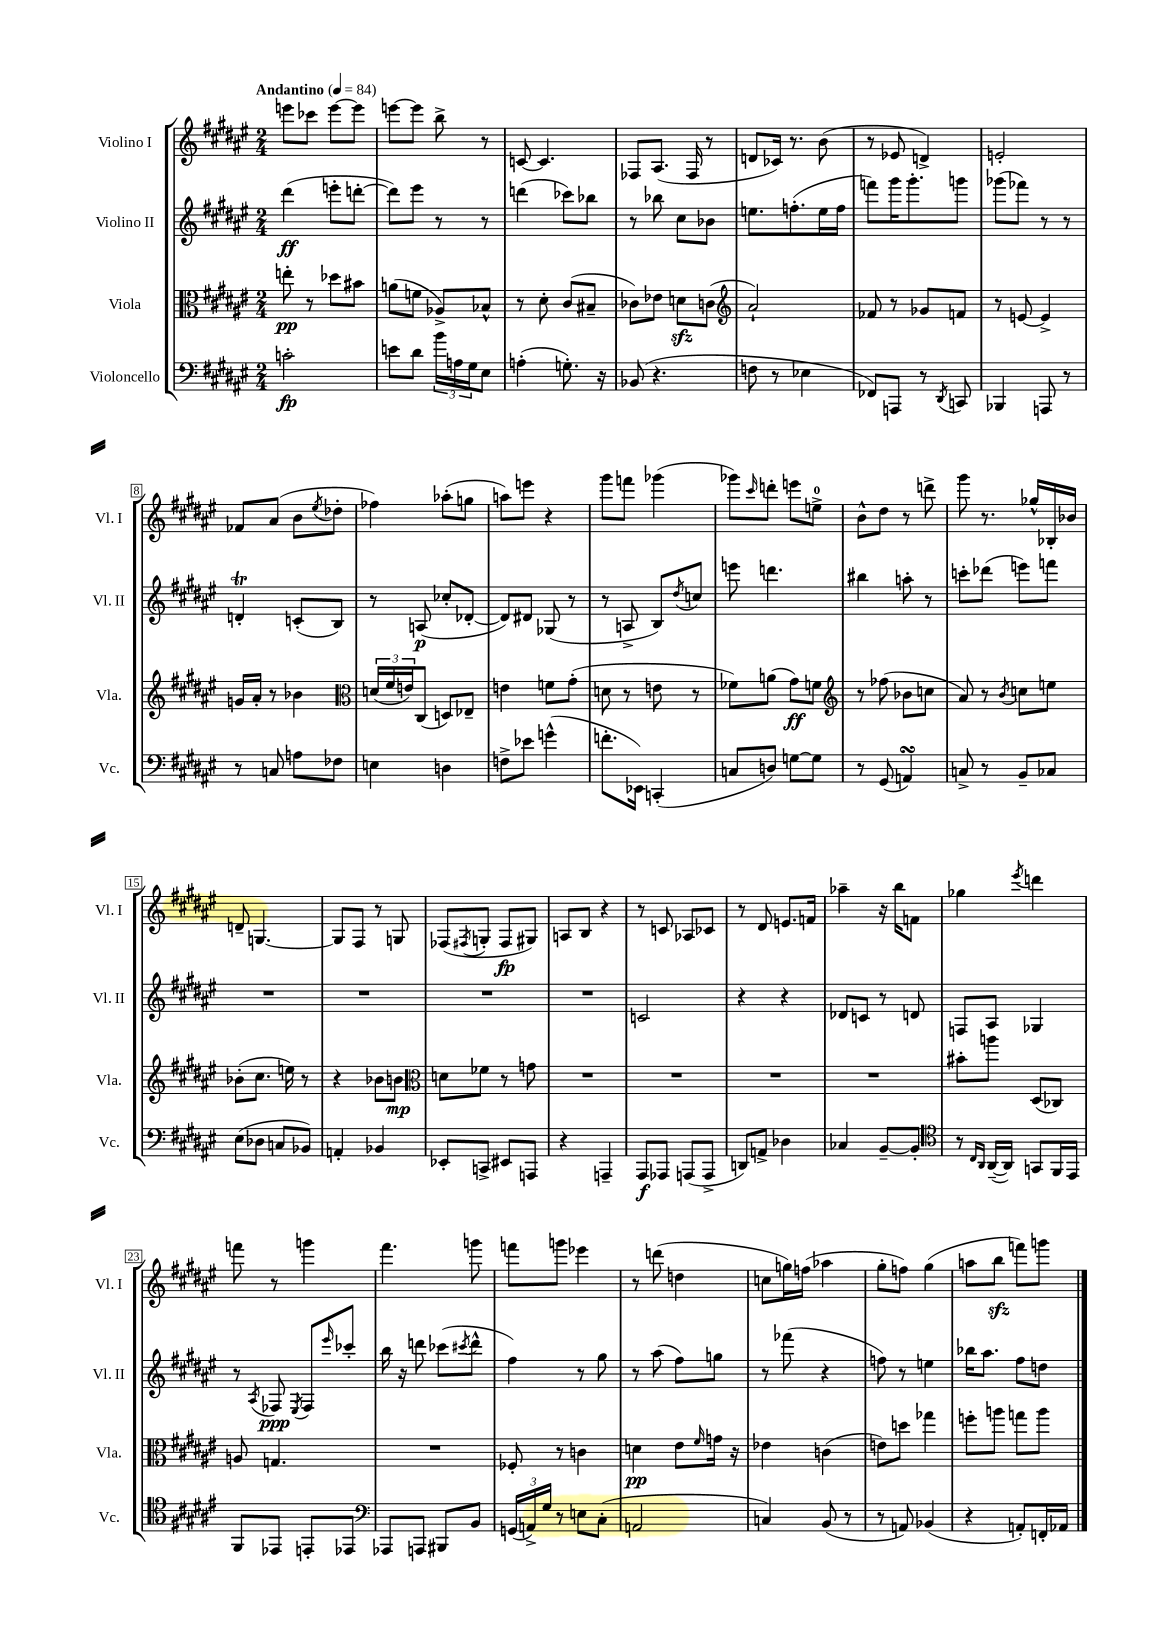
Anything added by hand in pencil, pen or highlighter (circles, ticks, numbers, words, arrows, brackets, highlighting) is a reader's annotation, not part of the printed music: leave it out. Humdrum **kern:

**kern	**kern	**kern	**kern
*staff4	*staff3	*staff2	*staff1
*clefF4	*clefC3	*clefG2	*clefG2
*k[f#c#g#d#a#e#]	*k[f#c#g#d#a#e#]	*k[f#c#g#d#a#e#]	*k[f#c#g#d#a#e#]
*M2/4	*M2/4	*M2/4	*M2/4
*MM84	*MM84	*MM84	*MM84
2c'	8ee'	(4ddd#	8eee
.	8r	.	8ccc-
.	8dd-	8eee'	[8eee
.	8b#	[8ddd'	8eee]
=	=	=	=
8e	(8a	8ddd])	[8eee
8d#	8f	8eee#	8eee]
24b	8A-^)	8r	8bb^
24A	.	.	.
24G#	.	.	.
8E#	8B-^^	8r	8r
=	=	=	=
(4A'	8r	(4ddd	[8c
.	8d#'	.	4.c]
8.G')	(8c#	8ccc-)	.
.	8B#~	8bb-	.
16r	.	.	.
=	=	=	=
(8BB-	8c-)	8r	8F-
4.r	8e-	8bb-	(8.A#
.	8d	8cc#	.
.	.	.	16F-
.	(8c	8b-	8r
=	=	=	=
*	*clefG2	*	*
8F	2a#`)	8.ee	8d
8r	.	.	16c-)
.	.	(8.ff'	8.r
4E-	.	.	.
.	.	16ee	(8b
.	.	16ff	.
=	=	=	=
8FF-)	8f-	8fff)	8r
8AAA	8r	16ggg#	8e-
.	.	8.ggg#'	.
8r	8g-	.	4d^)
8qDD#	.	.	.
8CC	8f	8ggg	.
=	=	=	=
4BBB-	8r	(8ggg-	2e'
.	[8e	8fff-)	.
8AAA	4e^]	8r	.
8r	.	8r	.
=	=	=	=
8r	16g	4d'	8f-
.	16a#'	.	.
8C	8r	.	(8a#
8A	4b-	(8c'	8b
.	.	.	8qee#
8F-	.	8B)	8dd-'
=	=	=	=
*	*clefC3	*	*
4E	(24d	8r	4ff-)
.	24f#	.	.
.	24e)	.	.
.	(8C#	(8A	.
4D	8D)	8cc-'	(8aa-'
.	8E-~	[8d-'	8gg
=	=	=	=
8F^	4e	8d-])	8aa)
8e-	.	8d#	8eee
(4g^^	8f	(8G-	4r
.	(8g#'	8r	.
=	=	=	=
8.f'	8d	8r	8ggg#
.	8r	8A^	8fff
16EE-)	.	.	.
(4CC'	8e	8B)	(4ggg-
.	.	8qdd#	.
.	8r	8cc	.
=	=	=	=
8C	8f-)	8eee	8ggg-)
.	.	.	16qqccc#
8D)	(8a	4.ddd	8ddd'
[8G	8g#)	.	8eee
8G]	8f	.	8ee^
=	=	=	=
*	*clefG2	*	*
8r	8r	4bb#	8b^^
(8GG#	(8ff-	.	8dd#
4AA)	8b-	8aa'	8r
.	8cc	8r	8ddd^
=	=	=	=
8C^	8a#)	8ccc'	8ggg#
8r	8r	(8ddd-	8.r
.	8qb	.	.
8BB~	8cc	8eee)	.
.	.	.	16gg-^^
8C-	8ee	8fff	16B-'
.	.	.	16b-
=	=	=	=
(8E#	(8b-'	2r	8d~
8D-	8.cc#	.	[4.G
8C	.	.	.
.	16ee)	.	.
8BB-)	8r	.	.
=	=	=	=
4AA'	4r	2r	8G]
.	.	.	8F#
4BB-	8b-	.	8r
.	8b	.	8G
=	=	=	=
*	*clefC3	*	*
8EE-'	8d	2r	(8F-
.	.	.	8qF#
8CC^	8f-	.	8G'
8EE#	8r	.	8F#
8AAA	8g	.	8G#)
=	=	=	=
4r	2r	2r	8A
.	.	.	8B
4AAA~	.	.	4r
=	=	=	=
8AAA#	2r	2c	8r
8AAA-	.	.	8c
(8AAA	.	.	8A-
8AAA^	.	.	8c-
=	=	=	=
8DD)	2r	4r	8r
8AA^	.	.	8d#
4D-	.	4r	8.e
.	.	.	16f
=	=	=	=
4C-	2r	8d-	4aa-~
.	.	8c	.
[8BB~	.	8r	16r
.	.	.	16bb
8BB']	.	8d	8f
=	=	=	=
*clefC4	*	*	*
8r	8b#'	8F	4gg-
16qqC#	.	.	.
16qqAA#	.	.	.
([16AA#~	8aa	8A#	.
16AA#])	.	.	.
.	.	.	8qeee#
8GG	(8D#	4G-	4ddd
16FF#	8C-)	.	.
16EE#	.	.	.
=	=	=	=
8FF#	8A	8r	8fff
.	.	8qA#	.
8EE-	4.G	8F-	8r
.	.	8qE#	.
8EE'	.	8F-	4ggg
.	.	16qqeee#	.
8EE-	.	8ccc-'	.
=	=	=	=
*clefF4	*	*	*
8AAA-	2r	16bb	4.fff#
.	.	16r	.
8AAA	.	8ddd	.
8BBB#	.	(8ccc-	.
.	.	8qccc#	.
8BB	.	8ddd^^	8ggg
=	=	=	=
(24GG	8F-'	4ff#)	8fff
24AA^)	.	.	.
24G#	.	.	.
8r	8r	.	8ggg
8E	4c	8r	4eee-
(8C#'	.	8gg#	.
=	=	=	=
2AA	4d	8r	8r
.	.	(8aa#	(8ddd
.	8e#	8ff#)	4dd
.	16qqf#	.	.
.	16g	8gg	.
.	16r	.	.
=	=	=	=
4C)	4e-	8r	8cc
.	.	(8fff-	16gg)
.	.	.	(16ff
(8BB	(4c	4r	4aa-
8r	.	.	.
=	=	=	=
8r	8e)	8ff)	8gg#'
8AA)	8dd	8r	8ff)
(4BB-	4gg-	4ee	(4gg#
=	=	=	=
4r	8ff'	16bb-	8aa
.	.	8.aa#	.
.	8aa	.	8bb
8AA')	8gg	8ff#	8fff)
16FF'	8aa	8dd	8ggg
16AA-	.	.	.
==	==	==	==
*-	*-	*-	*-
